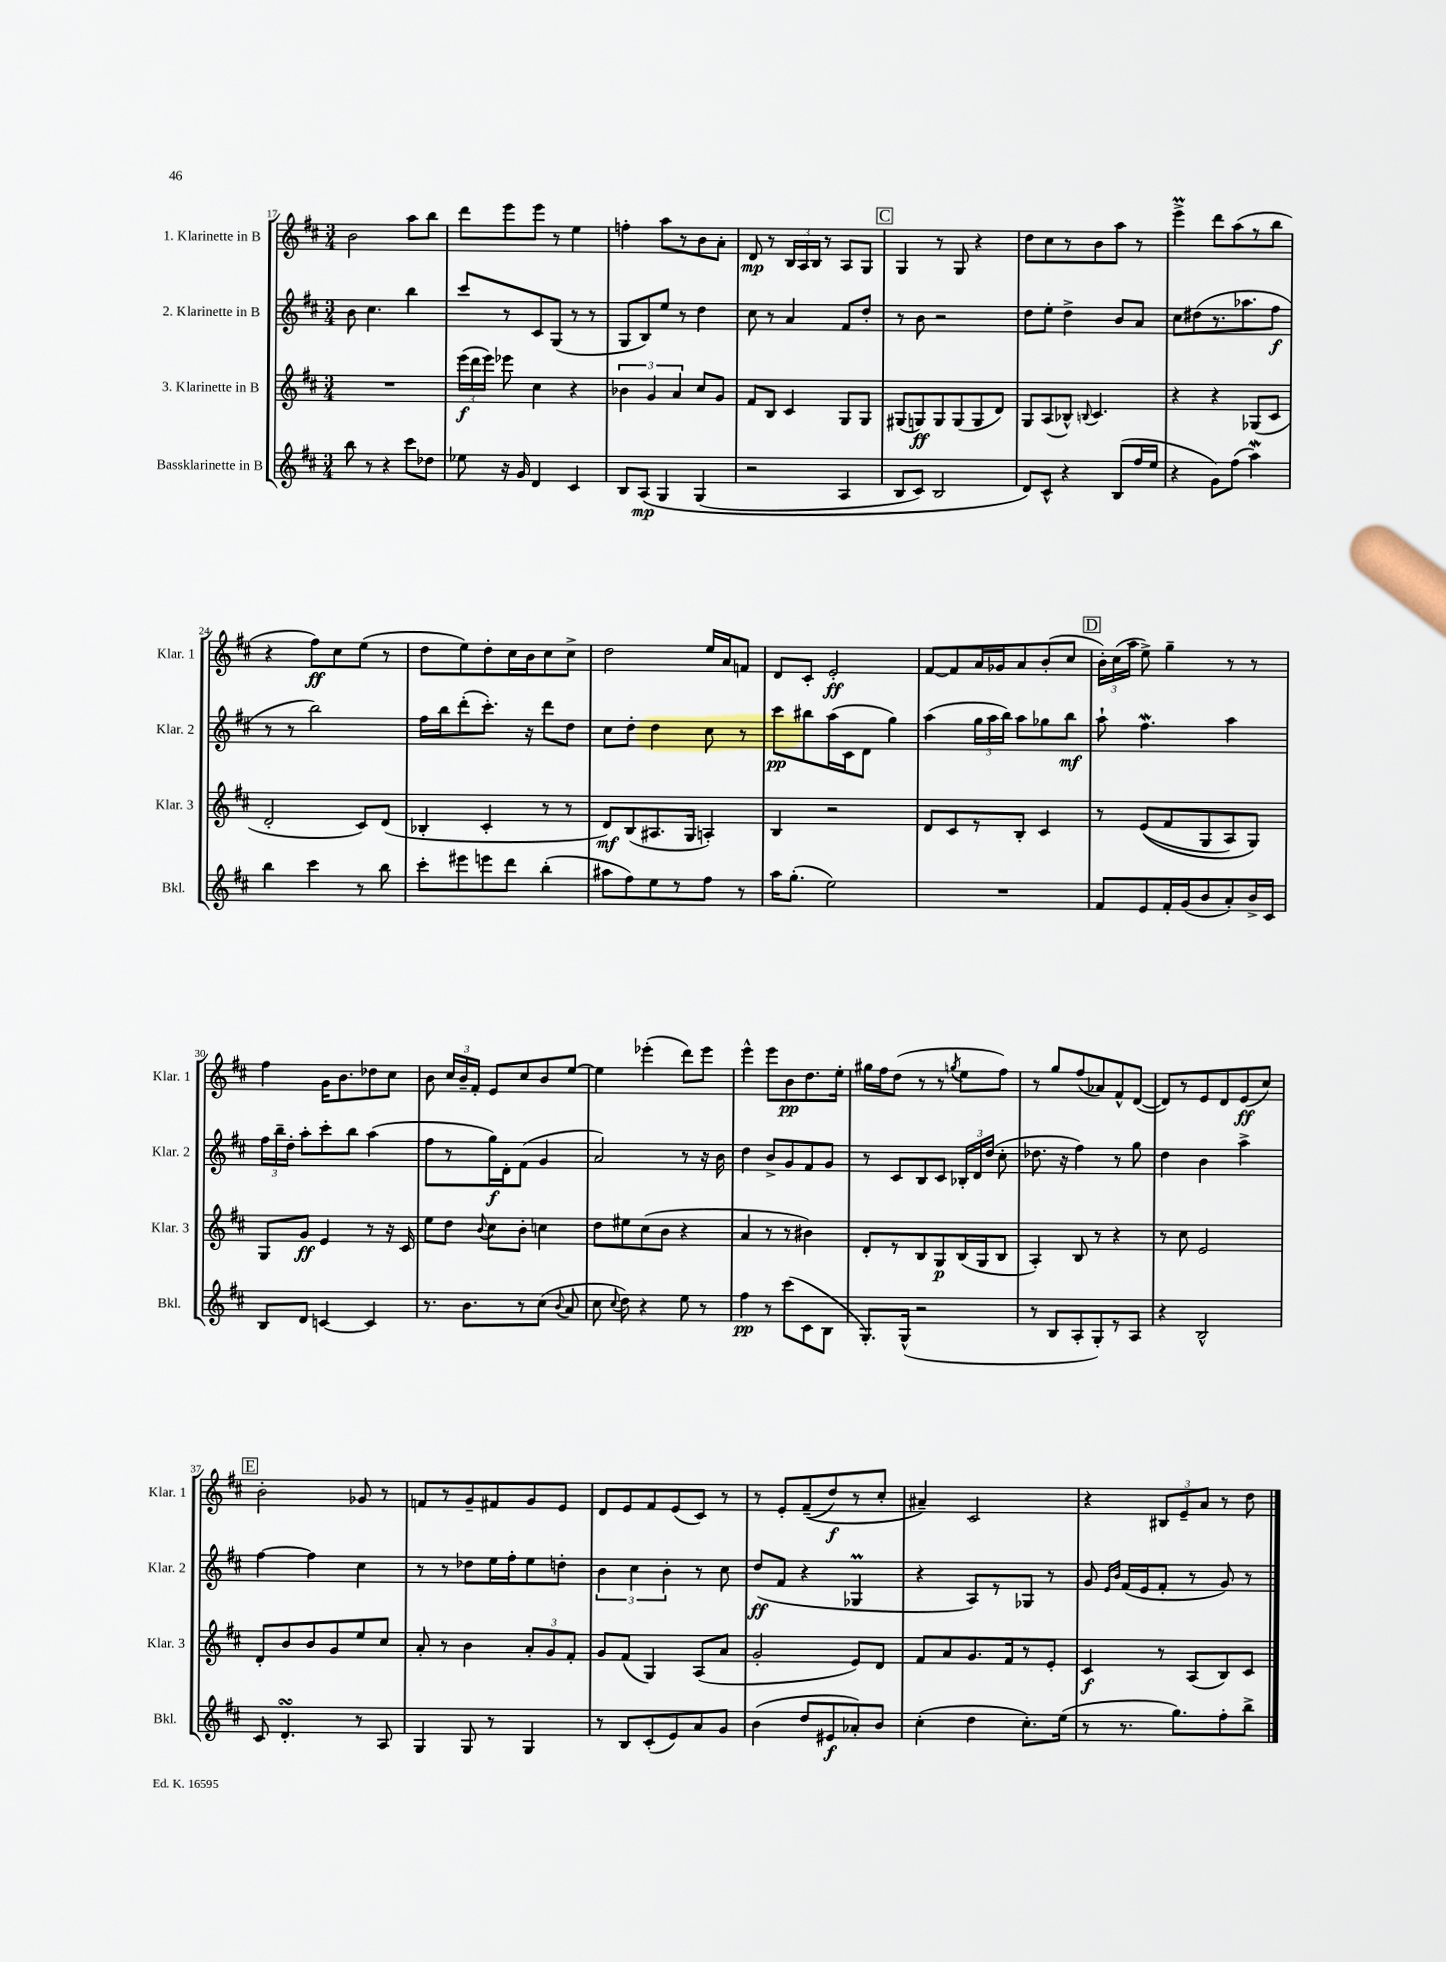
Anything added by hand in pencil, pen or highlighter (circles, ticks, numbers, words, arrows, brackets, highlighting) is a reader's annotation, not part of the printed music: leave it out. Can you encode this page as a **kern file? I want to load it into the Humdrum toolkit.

**kern	**kern	**kern	**kern
*staff4	*staff3	*staff2	*staff1
*clefG2	*clefG2	*clefG2	*clefG2
*k[f#c#]	*k[f#c#]	*k[f#c#]	*k[f#c#]
*M3/4	*M3/4	*M3/4	*M3/4
8bb\	2.r	8b\	2b\
8r	.	4.cc#\	.
4r	.	.	.
8ccc#\L	.	4bb\	8aa\L
8dd-\J	.	.	8bb\J
=	=	=	=
8ee-\	(24eee\LL	8ccc#/L	8ddd\L
.	24ddd\	.	.
.	24eee\JJ)	.	.
16r	8eee-\	8r	8eee\
16g/	.	.	.
4d/	4cc#\	8c#/	8eee\J
.	.	(8G/J	8r
4c#/	4r	8r	4ee\
.	.	8r	.
=	=	=	=
8B/L	6b-\	8G/L	4ff'\
&(8A/J	.	8B/)	.
.	6g/	.	.
4G/	.	8ee/J	8aa\L
.	6a/	.	.
.	.	8r	8r
(4G/	8cc#/L	4dd\	8b\
.	8g/J	.	8a'\J
=	=	=	=
2r	8f#/L	8cc#\	8d/
.	8B/J	8r	8r
.	4c#/	4a/	24B/LL
.	.	.	24A/
.	.	.	24B/JJ
.	.	.	8r
4A/	8G/L	8f#/L	8A/L
.	8G/J	8dd'/J	8G/J
=	=	=	=
8B/L	(8G#/L	8r	4G/
8c#/J)	8G/)	8b\	.
2B/	8G/	2r	8r
.	(8G/	.	8G/
.	8G/	.	4r
.	8d/J)	.	.
=	=	=	=
8d/L&)	8G/L	8dd\L	8dd\L
8c#^^/J	(8A/	8ee'\J	8cc#\
4r	8B-^^/J)	4dd^\	8r
.	8qqB/	.	.
.	4.c#/	.	8b\
(8B/L	.	8b/L	8aa\J
16ff#/L	.	8a/J	8r
16ee/JJ	.	.	.
=	=	=	=
4r	4r	8cc#\L	4eee^\
.	.	(8dd#\	.
8g\L)	4r	8.r	8ddd\L
(8ff#\J	.	.	(8aa\
.	.	8.aa-\	.
4aa\)	(8G-/L	.	8r
.	8c#/J	8ff#\J	8bb\J
=	=	=	=
4bb\	2d'/	8r	4r
.	.	8r	.
4ccc#\	.	2bb\)	8ff#\L)
.	.	.	8cc#\
8r	8c#/L)	.	(8ee\J
8bb\	(8d/J	.	8r
=	=	=	=
8ccc#'\L	4B-'/	16ff#\LL	8dd\L
.	.	16bb\J	.
8eee#\	.	(8ddd'\	8ee\)
8eee\	4c#'/	8.ccc#'\J)	8dd'\
8ddd\J	.	.	16cc#\L
.	.	16r	16b\J
(4bb'\	8r	8ddd\L	8cc#\
.	8r	8dd\J	8cc#^\J
=	=	=	=
8aa#\L	8d/L)	8cc#\L	2dd\
8ff#\)	(8B/	8dd'\J	.
8ee\	8.A#/	4dd\	.
8r	.	.	.
.	16G/Jk	.	.
8ff#\J	4A'/)	8cc#\	16ee/LL
.	.	.	16a/J
8r	.	8r	8f/J
=	=	=	=
16aa\LK	4B/	8ccc#\L	8d/L
(8.gg'\J	.	.	.
.	.	8bb#\	8c#'/J
2ee\)	2r	(16aa\L	2e'/
.	.	16c#\J	.
.	.	8d\J	.
.	.	4gg\)	.
=	=	=	=
2.r	8d/L	(4aa\	[8f#/L
.	8c#/	.	8f#/]
.	8r	24gg\LL	16a/L
.	.	24aa\	.
.	.	.	16g-/J
.	.	24bb\JJ)	.
.	8B'/J	8aa\L	8a/
.	4c#/	8gg-\	(8b'/
.	.	8bb\J	8cc#/J
=	=	=	=
8f#/L	8r	8aa`\	24b'\LL)
.	.	.	(24cc#\
.	.	.	24aa\JJ
8e/	&((8e/L	4.ff#\	8ee^\)
16f#'/L	8f#/	.	4gg~\
(16g/J	.	.	.
8b/	8G/	.	.
8a'/)	8A/)	4aa\	8r
16b^/L	8G/J&)	.	8r
16c#/JJ	.	.	.
=	=	=	=
8B/L	8G/L	24ff#\LL	4ff#\
.	.	24bb~\	.
.	.	24dd'\JJ	.
8d/J	8g/J	8aa'\L	.
[4c/	4e/	8ccc#'\	16g\LK
.	.	.	8.b\
.	.	8bb\J	.
4c/]	8r	(4aa\	8dd-\
.	16r	.	8cc#\J
.	16c#/	.	.
=	=	=	=
8.r	8ee\L	8ff#\L	8b\
.	8dd\J	8r	24cc#/LL
.	.	.	24b~/
8.b\L	.	.	.
.	.	.	24f#'/JJ
.	8qqb/	.	.
.	8cc#\L	16gg\L)	8e/L
.	.	16d'\J	.
8r	8b'\J	(8f#\J	8cc#/
(8cc#\J	4cc\	4g/	8b/
8qqb/	.	.	.
8a/	.	.	[8ee/J
=	=	=	=
8cc#\	8dd\L	2a/)	4ee\]
8qqcc#/	.	.	.
8dd\)	8ee#\	.	.
4r	(8cc#\	.	(4eee-'\
.	8b\J	.	.
8ee\	4r	8r	8ddd\L)
8r	.	16r	8eee-\J
.	.	16b\	.
=	=	=	=
4ff#\	4a/	4dd\	4eee^^\
8r	8r	8b^/L	8eee\L
(8ccc#\L	8r	8g/	8b\
8c#\	4b#\)	8f#/	8.dd\
8B\J	.	8g/J	.
.	.	.	16ee'\Jk
=	=	=	=
8.G'/L)	8d'/L	8r	16gg#\LL
.	.	.	16ff#\J
.	8r	8c#/L	(8dd\J
(16G^^/Jk	.	.	.
2r	8B/	8B/	8r
.	8G/	8c#/J	8r
.	.	.	8qgg/
.	(16B/L	24B-'/LL	8ee\L
.	.	24d/	.
.	16G/J	.	.
.	.	(24dd/JJ	.
.	8B/J	8cc#'\	8ff#\J)
=	=	=	=
8r	4A'/)	8.dd-\	8r
8B/L	.	.	8gg/L
.	.	16r	.
8A'/	8B/	4ff#\)	(8ff#/
8G'/)	8r	.	8a-/)
8r	4r	8r	8f#^^/
8A/J	.	8gg\	([8d/J
=	=	=	=
4r	8r	4dd\	8d/]L)
.	8cc#\	.	8r
2B^^/	2e/	4b\	8e/
.	.	.	8d/
.	.	4aa^\	(8e/
.	.	.	8cc#/J)
=	=	=	=
8c#/	8d'/L	[4ff#\	2b'\
4.d'/	8b/	.	.
.	8b/	4ff#\]	.
.	8g/	.	.
8r	8ee/	4cc#\	8g-/
8A/	8cc#/J	.	8r
=	=	=	=
4G/	8a'/	8r	8f/L
.	8r	8r	8r
8G/	4b\	8dd-\L	8g~/
8r	.	16ee\L	8f#/
.	.	16ff#'\J	.
4G/	12a'/L	8ee\	8g/
.	12g/	.	.
.	.	8dd'\J	8e/J
.	12f#'/J	.	.
=	=	=	=
8r	8g/L	6b\	8d/L
8B/L	(8f#/J	.	8e/
.	.	6cc#\	.
(8c#'/	4G/)	.	8f#/
.	.	6b'\	.
8e/)	.	.	(8e/
8a/	(8A/L	8r	8c#/J)
8g/J	8a/J	8cc#\	8r
=	=	=	=
(4b\	2g'/	(8dd/L	8r
.	.	8f#/J	8e'/L
8dd/L	.	4r	&((8f#~/
8e#/	.	.	8dd/)
8a-'/)	8e/L)	4G-/	8r
8b/J	8d/J	.	8cc#'/J
=	=	=	=
(4cc#'\	8f#/L	4r	4a#~/&)
.	8a/	.	.
4dd\	8.g/	8A/L)	2c#/
.	.	8r	.
.	16f#/k	.	.
8.cc#'\L)	8r	8G-/J	.
.	8e'/J	8r	.
(16ee\Jk	.	.	.
=	=	=	=
8r	4c#/	8g/	4r
.	.	16qqe/LL	.
.	.	16qqb/JJ	.
8.r	.	(16f#/LL	.
.	.	16e/J	.
.	8r	8f#'/J	12B#/L
8.gg\L)	.	.	.
.	.	.	12e~/
.	(8A/L	8r	.
.	.	.	12a/J
8ff#'\	8B/)	8g/)	8r
8bb^\J	8c#/J	8r	8dd\
==	==	==	==
*-	*-	*-	*-
